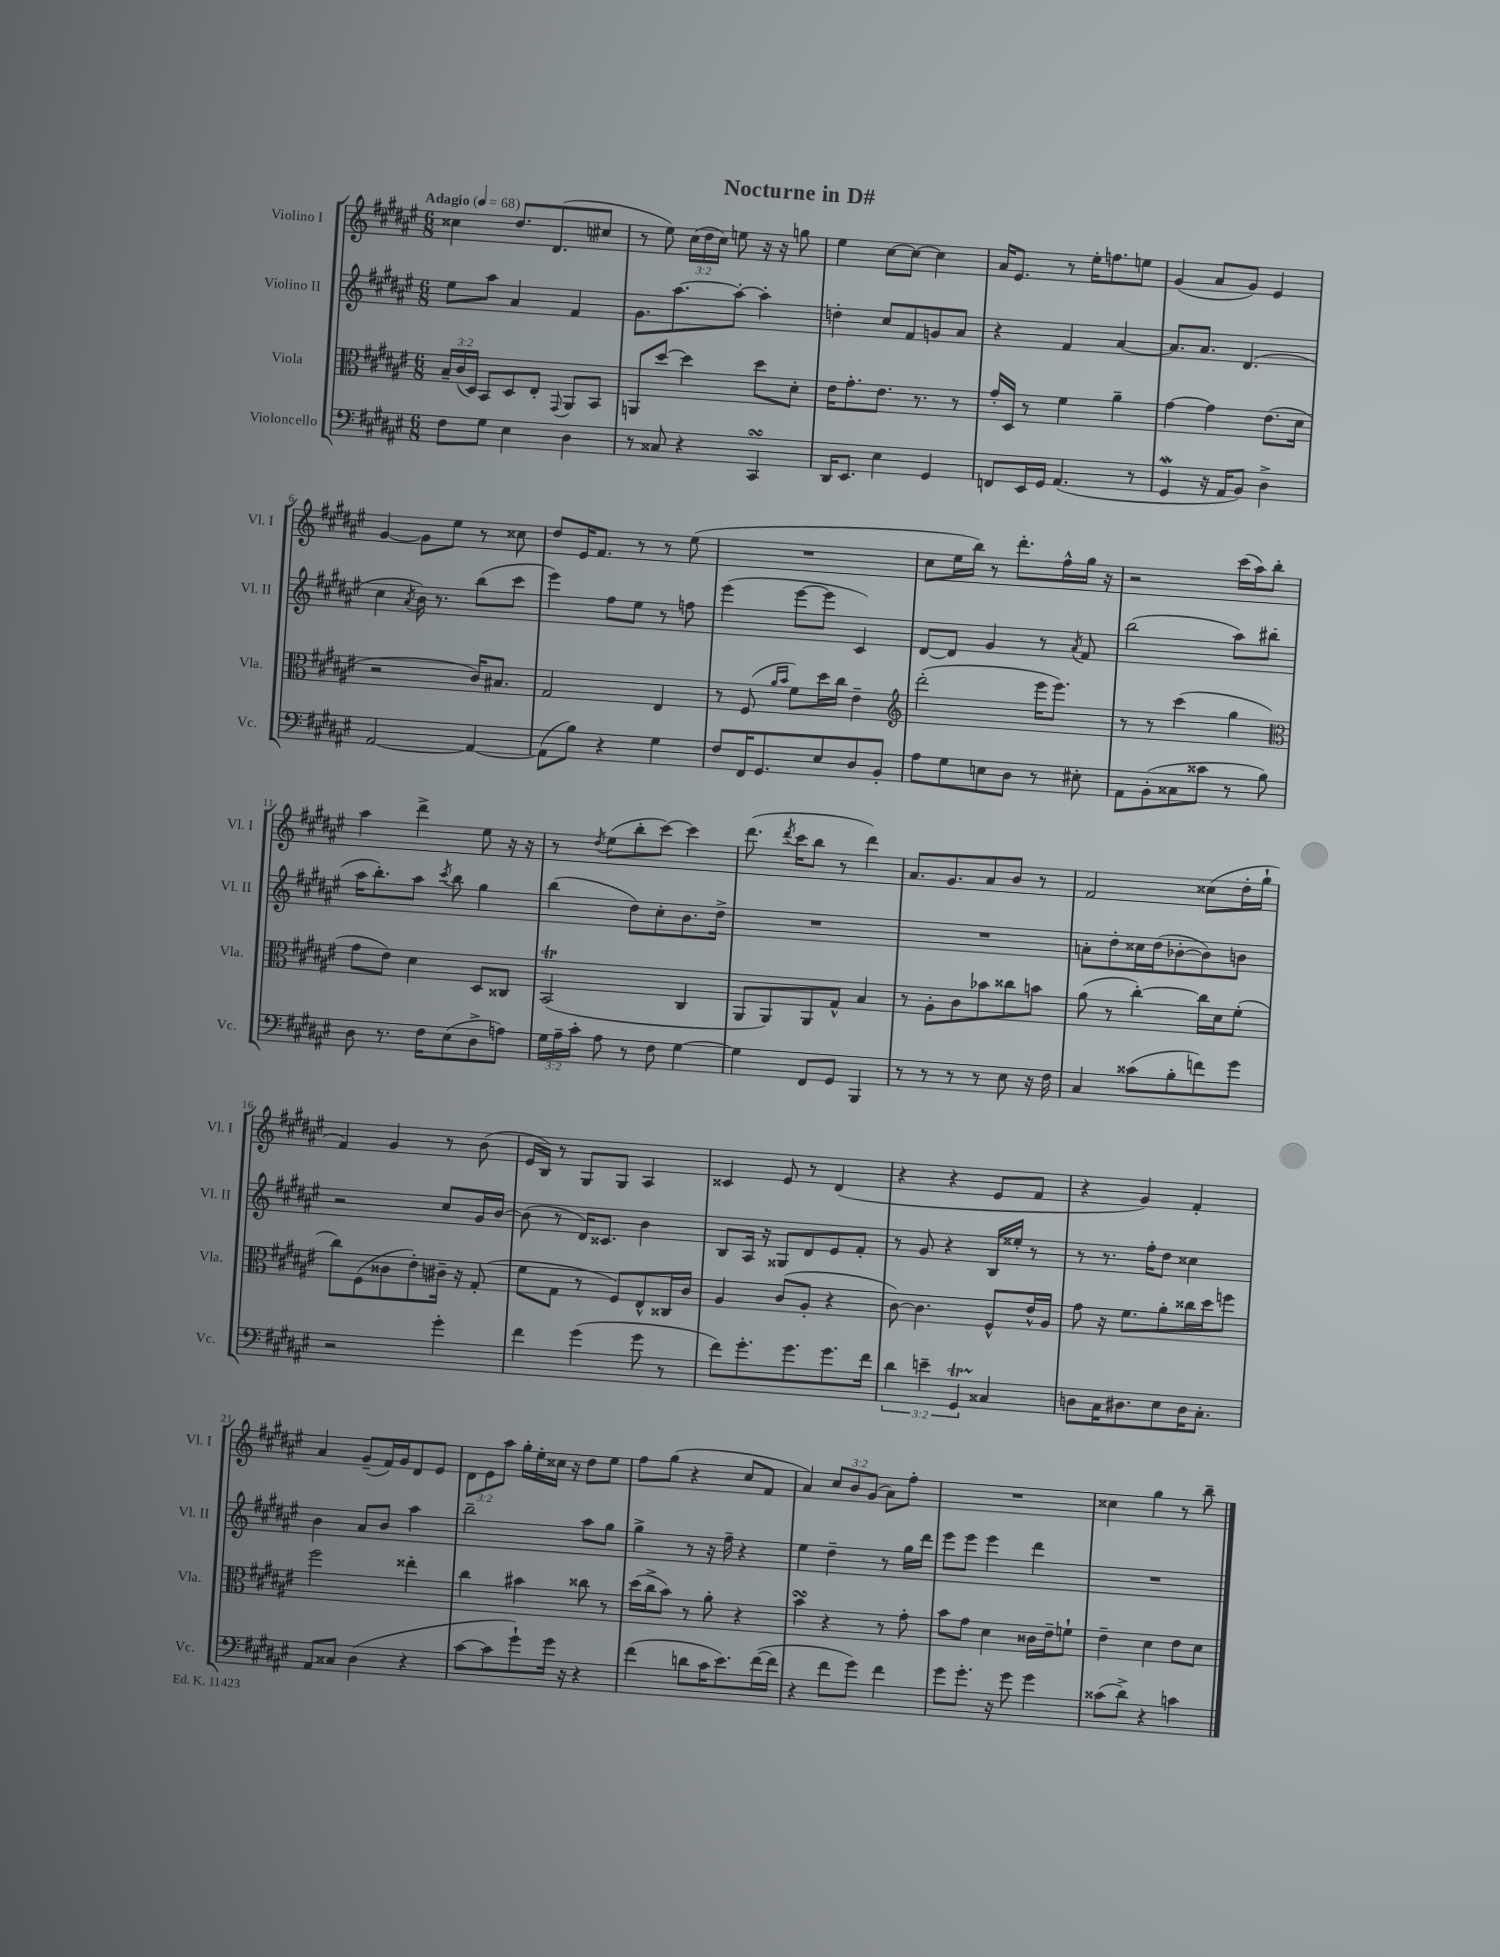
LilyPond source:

\header { title = "Nocturne in D#" }
<<
\new StaffGroup <<
\new Staff = "s0" \with { instrumentName = "Violino I" shortInstrumentName = "Vl. I" } {
    \clef treble \key fis \major \numericTimeSignature \time 6/8 \override Staff.TupletNumber.text = #tuplet-number::calc-fraction-text \tempo "Adagio" 4 = 68
    \autoBeamOff cisis''4 dis''8.[ dis'8.( cis''8] |
    r8 eis''8) \tuplet 3/2 { cis''16[( dis''16 cis''16]) } e''8 r16 r16 g''8 |
    eis''4 cis''8[~ cis''8]~ cis''4 |
    ais'16[ eis'8.] r8 eis''16[-. f''8. e''8] |
    gis'4( ais'8[ gis'8]) eis'4 |
    gis'4~ gis'8[ eis''8] r8 cisis''8 |
    dis''8[ eis'16 fis'8.] r8 r8 eis''8( |
    R2. |
    cis''8[ eis''16 b''16]) r8 dis'''8.[-. fis''16-^ gis''16] r16 |
    r2 cis'''16[( ais''16) b''8]-. |
    ais''4 dis'''4-> eis''8 r16 r16 |
    r8 \acciaccatura { dis''8 } eis''8[( b''8-. cis'''8]~) cis'''4 |
    dis'''8.( \acciaccatura { dis'''8 } cis'''16[ b''8] r8 dis'''4) |
    ais'8.[ gis'8. ais'8 b'8] r8 |
    fis'2 cisis''8[( dis''16-. gis''16]-! |
    fis'4) gis'4 r8 b'8( |
    eis'16[ b16]) r8 gis8[ gis8] ais4 |
    cisis'4 eis'8 r8 dis'4( |
    r4 r4 eis'8[ fis'8] |
    r4 gis'4) fis'4-. |
    ais'4 gis'8[--( fis'16) gis'16 dis'8 eis'8] |
    \tuplet 3/2 { dis'8[ eis'8 ais''8] } gis''16[-. eis''16-. cisis''16] r16 dis''8[ eis''8] |
    fis''8[ gis''8]( r4 cis''8[ fis'8] |
    ais'4) \tuplet 3/2 { cis''8[ b'8 gis'8]( } ais'8[) fis''8]-. |
    R2. |
    cisis''4 gis''4 r8 b''8-- \bar "|." |
}
\new Staff = "s1" \with { instrumentName = "Violino II" shortInstrumentName = "Vl. II" } {
    \clef treble \key fis \major \numericTimeSignature \time 6/8
    \autoBeamOff eis''8[ ais''8] ais'4 fis'4 |
    gis'8.[ ais''8.~ ais''8]~-. ais''4-. |
    d''4-. cis''8[ fis'8 g'8 ais'8] |
    r4 fis'4 ais'4~ |
    ais'8.[ ais'8.] dis'4.( |
    cis''4 \acciaccatura { ais'8 } b'16) r8. b''8[( cis'''8] |
    eis'''4) fis''8[ eis''8] r8 f''8 |
    eis'''4( eis'''8[~ eis'''8] cis'4) |
    dis'8[~ dis'8] gis'4 r8 \acciaccatura { ais'8 } fis'8 |
    b''2( ais''8[) bis''8]( |
    ais''16[ b''8.-.) ais''8] \acciaccatura { cis'''8 } b''8 gis''4 |
    b''4( dis''8[) cis''8-. b'8. dis''16]-> |
    R2. |
    R2. |
    a'8[-. dis''8-. cisis''16 dis''16( bes'8~-. bes'8) b'8] |
    r2 cis''8[ gis'16 b'16]~ |
    b'8( r8 dis'16[) cisis'8.] b'4 |
    b8[ ais16] r16 gisis8[ dis'8 eis'8 fis'8]-. |
    r8 gis'8 r4 b16[ eisis''16]-. r8 |
    r8 r8. fis''16[-. dis''8] cisis''4 |
    b'4 ais'8[ b'8] ais''4 |
    b''2-- ais''8[ gis''8] |
    gis''4-> r8 r16 fis''16-- r4 |
    eis''4 dis''4-- r8 gis''16[ dis'''16] |
    eis'''8[ eis'''8] eis'''4 dis'''4 |
    R2. \bar "|." |
}
\new Staff = "s2" \with { instrumentName = "Viola" shortInstrumentName = "Vla." } {
    \clef alto \key fis \major \numericTimeSignature \time 6/8 \override Staff.TupletNumber.text = #tuplet-number::calc-fraction-text
    \autoBeamOff \tuplet 3/2 { b16[-- cis'16( dis16]) } b,8[ dis8 eis8]-. \appoggiatura { gis,8 } ais,8[ b,8] |
    a,8[ dis''8]~ dis''4 dis''8[ dis'8]-. |
    eis'16[ gis'8.-. eis'8.] r8. r8 |
    gis'16[-. dis16] r8 fis'4 ais'4-- |
    gis'4~ gis'4 eis'8.[( dis'16] |
    r2 cis'16[) bis8.] |
    gis2 eis4 |
    r8 fis8( \grace { ais'16[ b'16] } fis'8[) dis''16 cis''16] eis'4-- |
    \clef treble dis'''2-.( eis'''16[ eis'''8.]) |
    r8 r8 cis'''4( gis''4 |
    \clef alto gis'8[ eis'8]) dis'4 dis8[ cisis8] |
    b,2\trill( cis4 |
    ais,8[ ais,8) ais,8 gis8]-^ b4 |
    r8 ais8[-. cis'8 bes'8 cisis''8 b'8] |
    ais'8( r8 cis''4~-.) cis''16[ dis'16 fis'8]-.( |
    cis''8[) fis8( cisis'8 eis'8-.) cis'16]-- r16 gis8-.( |
    fis'8[ gis8] r8 fis8[) eis8-^ cisis16 cis'16] |
    ais4 cis'8[( ais8]-. r4 |
    cis'8~) cis'4. fis8[-^ eis'16-^ ais16] |
    gis'8 r16 fis'8.[ ais'8-. cisis''16 dis''16 f''8] |
    fis''2 eisis''4-. |
    cis''4 bis'4 cisis''8 r8 |
    dis''16[( cis''16-> b'8]) r8 ais'8-. r4 |
    b'4\turn r4 r8 gis'8-. |
    b'8[ gis'8] dis'4 cisis'16[ eis'16-- f'8]-! |
    eis'4-- dis'4 eis'8[ dis'8] \bar "|." |
}
\new Staff = "s3" \with { instrumentName = "Violoncello" shortInstrumentName = "Vc." } {
    \clef bass \key fis \major \numericTimeSignature \time 6/8 \override Staff.TupletNumber.text = #tuplet-number::calc-fraction-text
    \autoBeamOff fis8[ gis8] eis4 dis4 |
    r8 cisis8 r4 cis,4\turn |
    dis,16[ eis,8.] eis4 gis,4 |
    f,8[ eis,16 gis,16] ais,4.( r8 |
    gis,4\mordent r16 ais,16[ b,8]) dis4-> |
    ais,2~ ais,4~ |
    ais,8[( b8]) r4 gis4 |
    fis8[ fis,16 gis,8. eis8 dis8 b,8]-. |
    ais8[ gis8 e8 dis8] r8 eis8-. |
    ais,8[ b,8-.( cisis8 cisis'8] r8 b8) |
    dis8 r8. fis16[ eis8( dis8-> a8]) |
    \tuplet 3/2 { gis16[ ais16-- cis'16]-. } ais8 r8 fis8 gis4~ |
    gis4 fis,8[ gis,8] b,,4 |
    r8 r8 r8 r8 eis8 r16 fis16 |
    cis4 cisis'8[( b8-. f'8) gis'8] |
    r2 gis'4-. |
    fis'4 gis'4( gis'8 r8 |
    fis'8[) gis'8.-. gis'8. gis'8. fis'16] |
    \tuplet 3/2 { dis'4 e'4-- gis,4\startTrillSpan } cisis4\stopTrillSpan |
    d8[ cis16 dis8. eis8 dis16 cis8.]-. |
    ais,8[ cisis8] dis4( r4 |
    cis'8[~ cis'8 gis'8-!) gis'16] r16 r4 |
    fis'4( d'8[ cis'16 eis'8.) fis'16~( fis'16] |
    r4 fis'8[ gis'8]) fis'4 |
    gis'8[ gis'8.]-. r16 gis'8 gis'4 |
    cisis'8[( dis'8]->) r4 c'4 \bar "|." |
}
>>
>>
